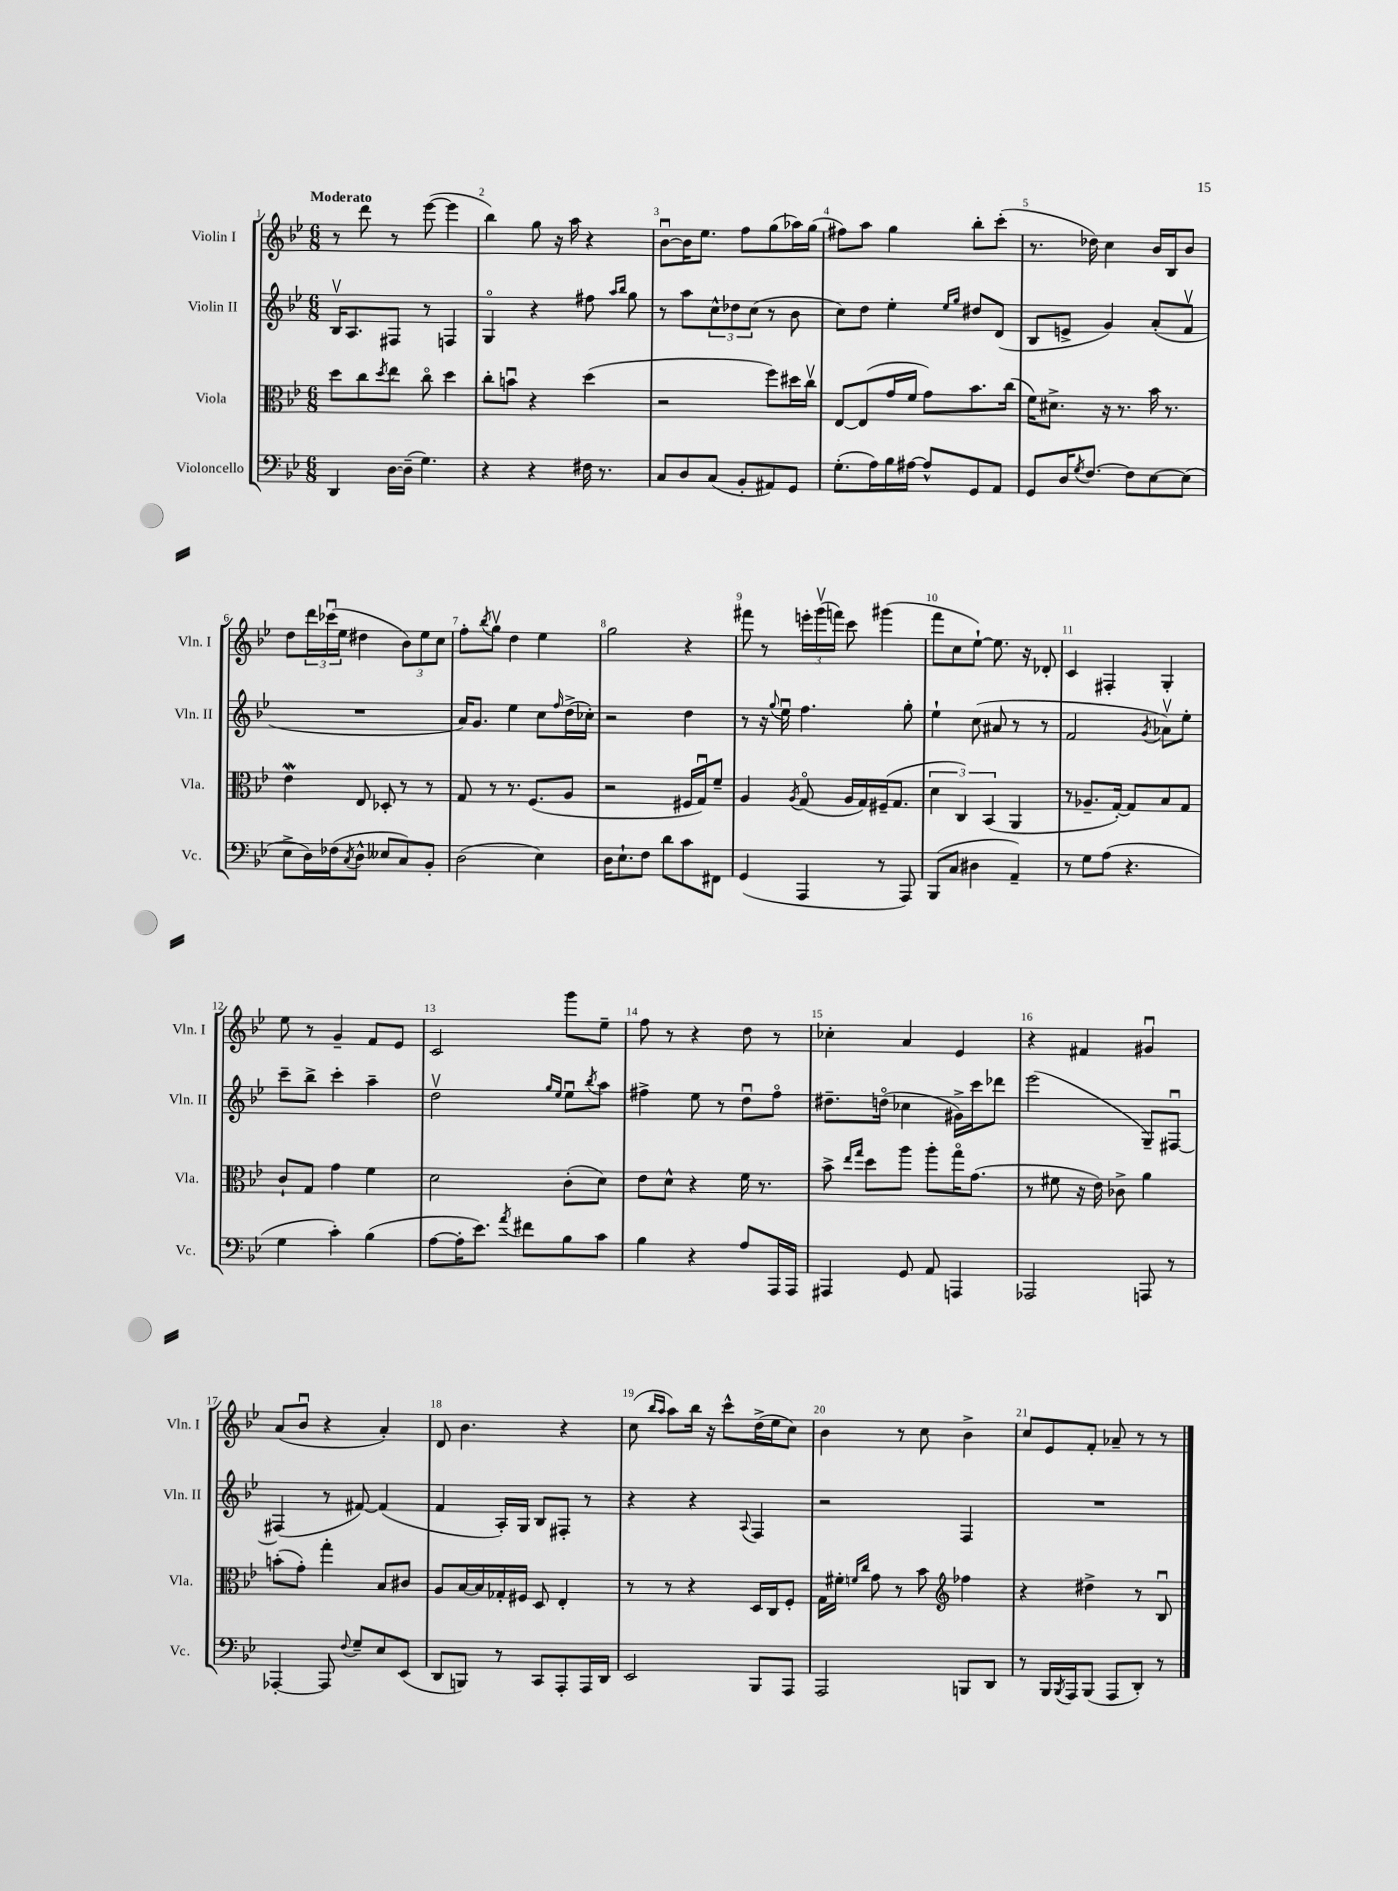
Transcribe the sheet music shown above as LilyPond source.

<<
\new StaffGroup <<
\new Staff = "s0" \with { instrumentName = "Violin I" shortInstrumentName = "Vln. I" } {
    \clef treble \key bes \major \numericTimeSignature \time 6/8 \tempo "Moderato"
    r8 d'''8 r8 ees'''8~( ees'''4 |
    bes''4) g''8 r16 a''16 r4 |
    bes'8~\downbow bes'16 ees''8. f''8 g''8( aes''16) g''16( |
    fis''8) a''8 g''4 bes''8-. c'''8-.( |
    r8. des''16) c''4 bes'16 bes16 bes'8 |
    d''8 \tuplet 3/2 { d'''16 ces'''16\downbow( ees''16 } dis''4 \tuplet 3/2 { bes'8) ees''8 c''8 } |
    f''8-. \acciaccatura { bes''8 } g''8\upbow d''4 ees''4 |
    g''2 r4 |
    fis'''8 r8 \tuplet 3/2 { e'''16-. g'''16\upbow( f'''16) } c'''8 gis'''4( |
    f'''8 c''8 ees''8~-!) ees''8. r16 des'8-. |
    c'4 fis4-. g4-. |
    ees''8 r8 g'4-- f'8 ees'8 |
    c'2 g'''8 ees''8-- |
    f''8 r8 r4 d''8 r8 |
    ces''4-. a'4 ees'4 |
    r4 fis'4 gis'4\downbow |
    a'8( bes'8\downbow r4 a'4-.) |
    d'8 bes'4. r4 |
    c''8( \grace { bes''16 a''16 } a''8) bes''16 r16 c'''8-^ d''16->( ees''16 c''8) |
    bes'4 r8 c''8 bes'4-> |
    c''8 ees'8 f'8-. aes'8-- r8 r8 \bar "|." |
}
\new Staff = "s1" \with { instrumentName = "Violin II" shortInstrumentName = "Vln. II" } {
    \clef treble \key bes \major \numericTimeSignature \time 6/8
    bes16\upbow a8. fis8 r8 f4 |
    g4\flageolet r4 fis''8 \grace { a''16 bes''16 } g''8 |
    r8 a''8 \tuplet 3/2 { c''8-^ des''8 c''8( } r8 bes'8 |
    c''8) d''8 ees''4-. \grace { ees''16 g''16 } dis''8 d'8( |
    bes8 e'8-> g'4) a'8-.( f'8\upbow |
    R2. |
    a'16) g'8. ees''4 c''8 \grace { f''16 } d''16->( ces''16-.) |
    r2 d''4 |
    r8 r16 \appoggiatura { g''8 } ees''16\downbow f''4. g''8-. |
    ees''4-! c''8( ais'8 r8 r8 |
    f'2 \acciaccatura { g'8 } aes'8\upbow) ees''8-. |
    c'''8-- bes''8-> c'''4-. a''4-- |
    d''2\upbow \grace { g''16 ees''16 } ees''8\downbow \acciaccatura { bes''8 } a''8 |
    fis''4-> ees''8 r8 d''8\downbow fis''8\flageolet |
    dis''8.-- d''16\flageolet( ces''4 gis'16->) c'''16 des'''8 |
    ees'''2( g8--) fis8~\downbow |
    fis4( r8 fis'8~) fis'4( |
    f'4 a16-.) g16 bes8 fis8-. r8 |
    r4 r4 \appoggiatura { a8 } f4 |
    r2 f4 |
    R2. \bar "|." |
}
\new Staff = "s2" \with { instrumentName = "Viola" shortInstrumentName = "Vla." } {
    \clef alto \key bes \major \numericTimeSignature \time 6/8
    d''8 c''8 \acciaccatura { d''8 } ees''8 c''8\flageolet d''4 |
    c''8-. b'8\downbow r4 d''4( |
    r2 f''8) dis''16 c''16\upbow |
    ees8~ ees8( g'16 f'16 g'8) bes'8. c''16( |
    f'16) dis'8.-> r16 r8. bes'16 r8. |
    ees'4\mordent ees8 des8-. r8 r8 |
    g8 r8 r8. f8.( a8 |
    r2 fis16 g16\downbow) f'8-- |
    a4 \acciaccatura { a8 } g8\flageolet( a16 g16) fis16--( g8. |
    \tuplet 3/2 { d'4 c4) bes,4( } a,4 |
    r8 aes8.-- g16~-.) g8 bes8 g8 |
    c'8-! g8 g'4 f'4 |
    d'2 c'8-.( d'8) |
    ees'8 d'8-^ r4 f'16 r8. |
    bes'8-> \grace { ees''16 g''16 } d''8 a''8 a''8-. g''16\flageolet g'8.( |
    r8 fis'8 r16 ees'16) ces'8-> a'4 |
    b'8-.( g'8-.) g''4-. bes8 cis'8 |
    a8 bes16~ bes16 ges16-. fis16 d8 ees4-. |
    r8 r8 r4 d16 c16 f8-. |
    g16 fis'16-. \grace { f'16 c''16 } g'8 r8 bes'8 \clef treble fes''4 |
    r4 dis''4-> r8 bes8\downbow \bar "|." |
}
\new Staff = "s3" \with { instrumentName = "Violoncello" shortInstrumentName = "Vc." } {
    \clef bass \key bes \major \numericTimeSignature \time 6/8
    d,4 d16~ d16--( g4.) |
    r4 r4 fis16 r8. |
    c8 d8 c8( bes,8-. ais,8) g,8 |
    g8.-.( a16) bes16 ais16~ ais8-^ g,8 a,8 |
    g,8 d16 \acciaccatura { g8 } f8.~ f8 ees8~ ees8( |
    ees8-> d16) fes16( \acciaccatura { c8 } d8-^ eeses8 c8) bes,8-. |
    d2( ees4) |
    d16 ees8.-! f8 d'8 c'8 fis,8 |
    g,4( a,,4 r8 a,,8) |
    bes,,8( c8 dis4 a,4--) |
    r8 g8 a8( r4. |
    g4 c'4-.) bes4( |
    a8~ a16-. ees'8.) \acciaccatura { a'8 } fis'8 bes8 c'8 |
    bes4 r4 a8 a,,16 a,,16 |
    ais,,4 g,8 a,8 a,,4 |
    aes,,2 a,,8 r8 |
    aes,,4~-. aes,,8 \appoggiatura { f8 } g8-- ees8 ees,8( |
    d,8 b,,8) r8 c,8 a,,8-. a,,16 d,16 |
    ees,2 bes,,8 a,,8 |
    a,,2 b,,8 d,8 |
    r8 bes,,16 \acciaccatura { bes,,8 } a,,16 bes,,8( a,,8 d,8-.) r8 \bar "|." |
}
>>
>>
\layout { \context { \Score \override BarNumber.break-visibility = ##(#f #t #t) barNumberVisibility = #all-bar-numbers-visible } }
